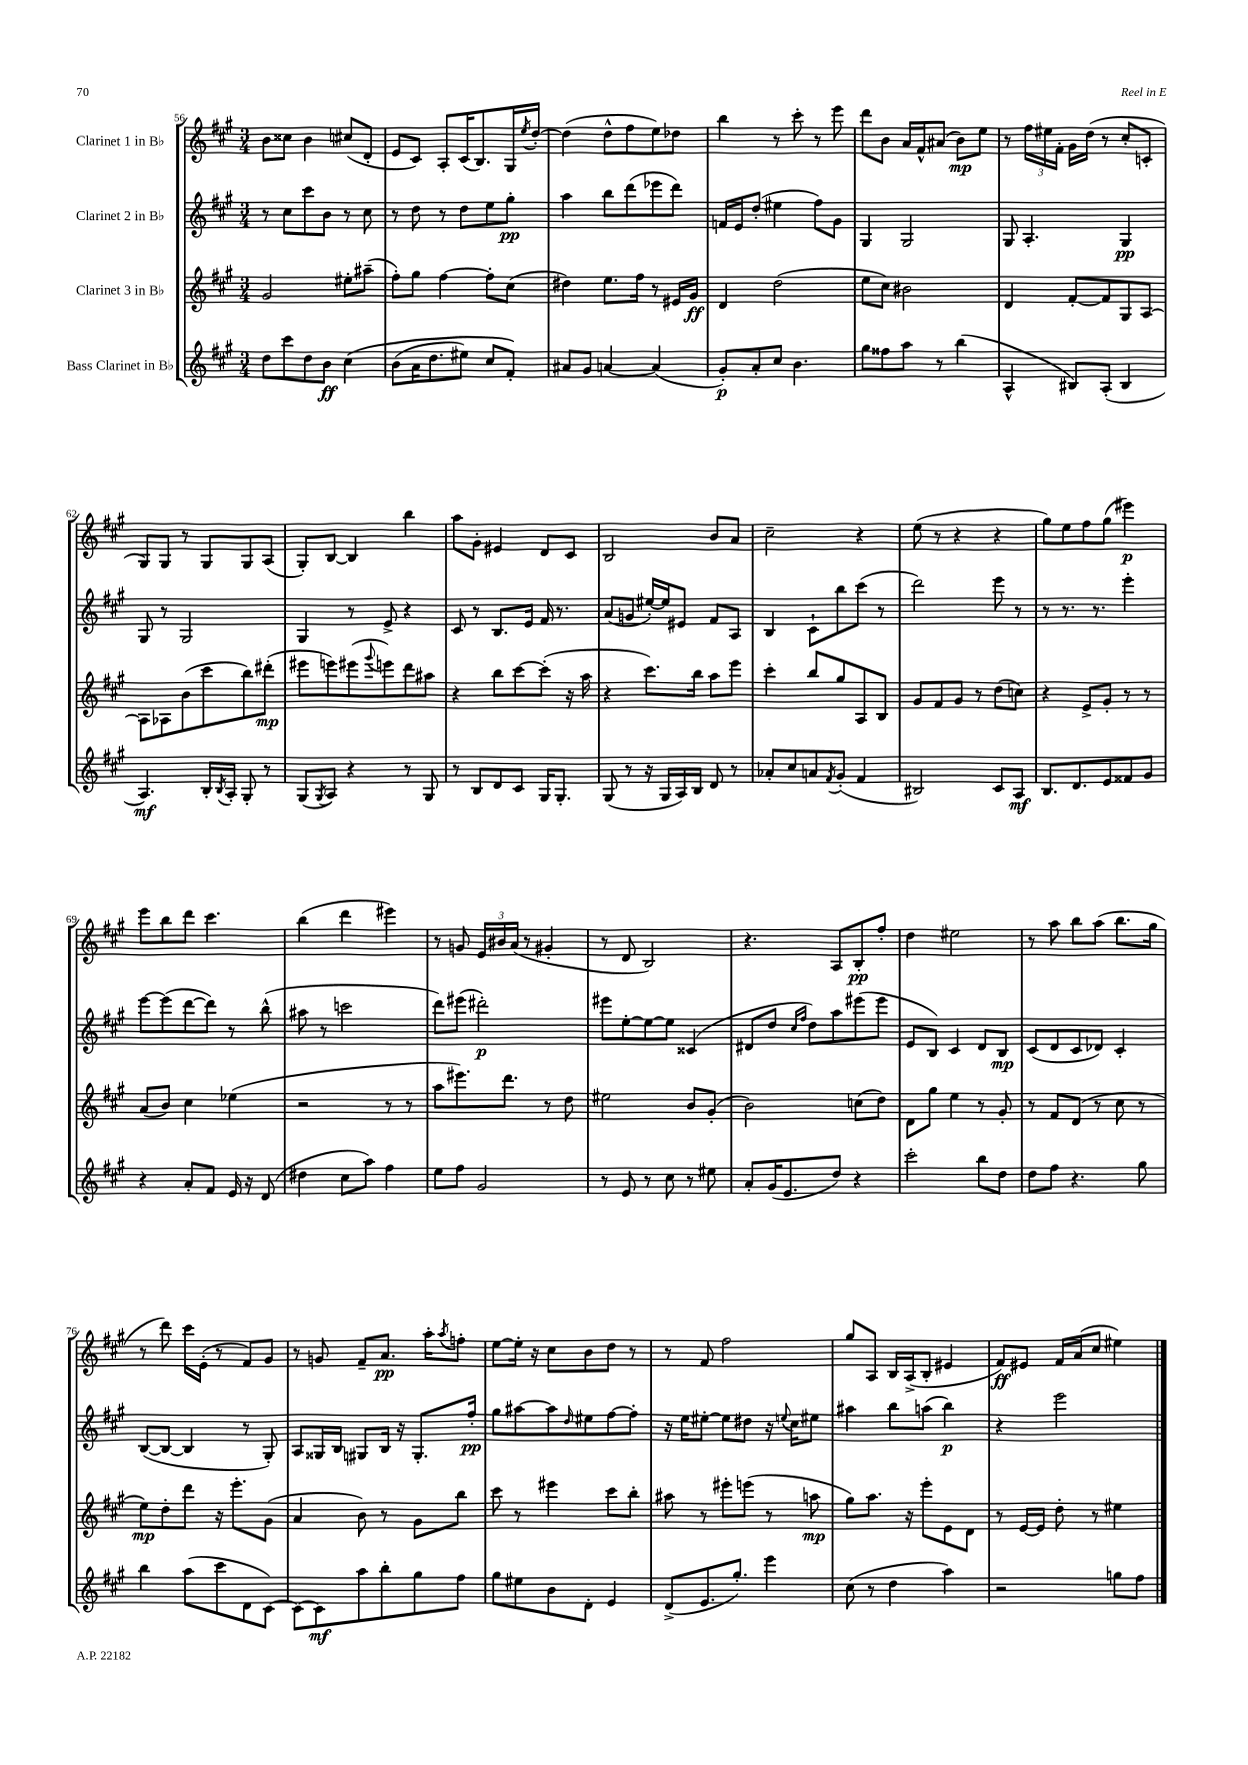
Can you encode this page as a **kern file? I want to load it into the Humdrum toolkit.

**kern	**dynam	**kern	**dynam	**kern	**dynam	**kern	**dynam
*part4	*part4	*part3	*part3	*part2	*part2	*part1	*part1
*staff4	*staff4	*staff3	*staff3	*staff2	*staff2	*staff1	*staff1
*I"Bass Clarinet in B♭	*	*I"Clarinet 3 in B♭	*	*I"Clarinet 2 in B♭	*	*I"Clarinet 1 in B♭	*
*clefG2	*	*clefG2	*	*clefG2	*	*clefG2	*
*k[f#c#g#]	*	*k[f#c#g#]	*	*k[f#c#g#]	*	*k[f#c#g#]	*
*M3/4	*	*M3/4	*	*M3/4	*	*M3/4	*
=56	=56	=56	=56	=56	=56	=56	=56
8dd\L	.	2g#/	.	8r	.	8b\L	.
8ccc#\	.	.	.	8cc#\L	.	8cc##X\J	.
8dd\	.	.	.	8ccc#\	.	4b\	.
8b\J	ff	.	.	8b\J	.	.	.
(4cc#\	.	8ee#X'\L	.	8r	.	(8cc#X/L	.
.	.	(8aa#X~\J	.	8cc#\	.	8d'/J	.
=57	=57	=57	=57	=57	=57	=57	=57
(8b\L	.	8ff#'\L)	.	8r	.	8e/L	.
16a\K	.	8gg#\J	.	8dd\	.	8c#/J)	.
8.dd\	.	.	.	.	.	.	.
.	.	[4ff#\	.	8r	.	8A'/L	.
8ee#X\J)	.	.	.	8dd\L	.	(16c#/K	.
.	.	.	.	.	.	8.B/)	.
8cc#/L	.	8ff#'\L]	.	8ee\	.	.	.
8f#'/J)	.	(8cc#\J	.	8gg#'\J	pp	16G#/L	.
.	.	.	.	.	.	8qee/	.
.	.	.	.	.	.	[16dd'/JJ	.
=58	=58	=58	=58	=58	=58	=58	=58
8a#X/L	.	4dd#X\)	.	4aa\	.	(4dd\]	.
8g#/J	.	.	.	.	.	.	.
[4an/	.	8.ee\L	.	8bb\L	.	8dd^^\L	.
.	.	.	.	(8ddd\	.	8ff#\	.
.	.	16ff#\Jk	.	.	.	.	.
(4a/]	.	8r	.	8eee-X\	.	8ee\)	.
.	.	16e#X/LL	.	8ddd\J)	.	8dd-X\J	.
.	.	16g#/JJ	ff	.	.	.	.
=59	=59	=59	=59	=59	=59	=59	=59
8g#'/L)	p	4d/	.	16fn/LL	.	4bb\	.
.	.	.	.	16e/J	.	.	.
8a'/	.	.	.	(8dd'/J	.	.	.
8cc#/J	.	(2dd\	.	4ee#X\	.	8r	.
4.b\	.	.	.	.	.	8ccc#'\	.
.	.	.	.	8ff#\L)	.	8r	.
.	.	.	.	8g#\J	.	8eee\	.
=60	=60	=60	=60	=60	=60	=60	=60
8gg#\L	.	8ee\L	.	4G#/	.	8ddd\L	.
8ff##X\	.	8cc#\J)	.	.	.	8b\J	.
8aa\J	.	2b#X\	.	2G#/	.	16a/LL	.
.	.	.	.	.	.	16f#^^/J	.
8r	.	.	.	.	.	(8a#X/J	.
(4bb\	.	.	.	.	.	8b\L)	mp
.	.	.	.	.	.	8ee\J	.
=61	=61	=61	=61	=61	=61	=61	=61
4A^^/	.	4d/	.	8G#/	.	8r	.
.	.	.	.	4.A'/	.	24ff#\LL	.
.	.	.	.	.	.	24ee#X\	.
.	.	.	.	.	.	24f#'\JJ	.
8B#X/L)	.	[8f#'/L	.	.	.	16g#\LL	.
.	.	.	.	.	.	(16dd\JJ	.
(8A'/J	.	8f#/]	.	.	.	8r	.
4B#/	.	8G#/	.	4G#/	pp	8cc#'/L	.
.	.	[8A/J	.	.	.	8cn'/J	.
!!LO:LB:g=z
=62	=62	=62	=62	=62	=62	=62	=62
4.A/)	mf	8A\L]	.	8G#/	.	8G#/L)	.
.	.	8A-X\	.	8r	.	8G#/J	.
.	.	(8b\	.	2G#/	.	8r	.
16B'/LL	.	8ccc#\	.	.	.	8G#/L	.
8qB/	.	.	.	.	.	.	.
16A'/JJ	.	.	.	.	.	.	.
8G#'/	.	8bb\)	.	.	.	8G#/	.
8r	.	(8ddd#X'\J	mp	.	.	(8A/J	.
=63	=63	=63	=63	=63	=63	=63	=63
(8G#/L	.	8eee#X\L	.	4G#/	.	8G#'/L)	.
8qG#/	.	.	.	.	.	.	.
8A/J)	.	8eeen\)	.	.	.	[8B/J	.
4r	.	(8eee#X\	.	8r	.	4B/]	.
.	.	8qqggg#/	.	.	.	.	.
.	.	8eeen\)	.	8e^/	.	.	.
8r	.	8ddd\	.	4r	.	4bb\	.
8G#/	.	8aa#X\J	.	.	.	.	.
=64	=64	=64	=64	=64	=64	=64	=64
8r	.	4r	.	8c#/	.	8aa\L	.
8B/L	.	.	.	8r	.	8g#'\J	.
8d/	.	8bb\L	.	8.B/L	.	4e#X/	.
8c#/J	.	[8ccc#\	.	.	.	.	.
.	.	.	.	16e/Jk	.	.	.
16G#/KL	.	(8ccc#'\J]	.	16f#/	.	8d/L	.
8.G#'/J	.	.	.	8.r	.	.	.
.	.	16r	.	.	.	8c#/J	.
.	.	16aa\	.	.	.	.	.
=65	=65	=65	=65	=65	=65	=65	=65
(8G#/	.	4r	.	(8a/L	.	2B/	.
8r	.	.	.	8gn/J	.	.	.
16r	.	8.ccc#\L)	.	[16ee#X'/LL)	.	.	.
16G#/LL	.	.	.	16ee#/J]	.	.	.
16A/)	.	.	.	8e#X/J	.	.	.
16B/JJ	.	16bb\Jk	.	.	.	.	.
8d/	.	8aa\L	.	8f#/L	.	8b/L	.
8r	.	8eee\J	.	8A/J	.	8a/J	.
=66	=66	=66	=66	=66	=66	=66	=66
8a-X'/L	.	4ccc#'\	.	4B/	.	2cc#~\	.
8cc#/	.	.	.	.	.	.	.
8an/	.	8bb/L	.	8c#`\L	.	.	.
8qf#/	.	.	.	.	.	.	.
(8g#'/J	.	8gg#/	.	8bb\	.	.	.
4f#/	.	8A/	.	(8ccc#\J	.	4r	.
.	.	8B/J	.	8r	.	.	.
=67	=67	=67	=67	=67	=67	=67	=67
2B#X/)	.	8g#/L	.	2ddd\)	.	(8ee\	.
.	.	8f#/	.	.	.	8r	.
.	.	8g#/J	.	.	.	4r	.
.	.	8r	.	.	.	.	.
8c#/L	.	(8dd\L	.	8eee\	.	4r	.
8A/J	mf	8ccn\J)	.	8r	.	.	.
=68	=68	=68	=68	=68	=68	=68	=68
8.B/L	.	4r	.	8r	.	8gg#\L)	.
.	.	.	.	8.r	.	8ee\	.
8.d/	.	.	.	.	.	.	.
.	.	8e^/L	.	.	.	8ff#\	.
.	.	.	.	8.r	.	.	.
8e/	.	8g#'/J	.	.	.	(8gg#\J	.
8f##X/	.	8r	.	4eee'\	.	4eee#X\)	p
8g#/J	.	8r	.	.	.	.	.
!!LO:LB:g=z
=69	=69	=69	=69	=69	=69	=69	=69
4r	.	(8a/L	.	[8eee\L	.	8eee\L	.
.	.	8b/J)	.	(8eee\]	.	8bb\	.
8a'/L	.	4cc#\	.	[8ddd\	.	8ddd\J	.
8f#/J	.	.	.	8ddd\J])	.	4.ccc#\	.
16e/	.	(4ee-X\	.	8r	.	.	.
16r	.	.	.	.	.	.	.
(8d/	.	.	.	(8bb^^\	.	.	.
=70	=70	=70	=70	=70	=70	=70	=70
4dd#X\	.	2r	.	8aa#X\	.	(4bb\	.
.	.	.	.	8r	.	.	.
8cc#\L	.	.	.	2cccn\	.	4ddd\	.
8aa\J)	.	.	.	.	.	.	.
4ff#\	.	8r	.	.	.	4eee#X\)	.
.	.	8r	.	.	.	.	.
=71	=71	=71	=71	=71	=71	=71	=71
8ee\L	.	8aa\L	.	8ddd\L)	.	8r	.
8ff#\J	.	8.eee#X\)	.	(8eee#X\J	.	8gn/	.
2g#/	.	.	.	2ddd#X'\)	p	24e/LL	.
.	.	.	.	.	.	24b#X/	.
.	.	8.ddd\J	.	.	.	.	.
.	.	.	.	.	.	(24a/JJ	.
.	.	.	.	.	.	8r	.
.	.	8r	.	.	.	4g#X'/	.
.	.	8dd\	.	.	.	.	.
=72	=72	=72	=72	=72	=72	=72	=72
8r	.	2ee#X\	.	8eee#X\L	.	8r	.
8e/	.	.	.	[8ee'\	.	8d/	.
8r	.	.	.	8ee\_	.	2B/)	.
8cc#\	.	.	.	8ee\J]	.	.	.
8r	.	8b/L	.	(4c##X/	.	.	.
8ee#X\	.	(8g#'/J	.	.	.	.	.
=73	=73	=73	=73	=73	=73	=73	=73
8a'/L	.	2b\)	.	8d#X/L	.	4.r	.
(16g#/K	.	.	.	8dd/J	.	.	.
8.e/	.	.	.	.	.	.	.
.	.	.	.	16qqcc#/LL	.	.	.
.	.	.	.	16qqff#/JJ	.	.	.
.	.	.	.	8dd\L)	.	.	.
8dd/J)	.	.	.	8aa\	.	8A/L	.
4r	.	(8ccn\L	.	(8eee#X\	.	8B'/	pp
.	.	8dd\J)	.	8eee#\J	.	8ff#'/J	.
=74	=74	=74	=74	=74	=74	=74	=74
2ccc#'\	.	8d\L	.	8e/L	.	4dd\	.
.	.	8gg#\J	.	8B/J)	.	.	.
.	.	4ee\	.	4c#/	.	2ee#X\	.
8bb\L	.	8r	.	8d/L	.	.	.
8dd\J	.	8g#'/	.	8B/J	mp	.	.
=75	=75	=75	=75	=75	=75	=75	=75
8dd\L	.	8r	.	(8c#/L	.	8r	.
8ff#\J	.	8f#/L	.	8d/	.	8aa\	.
4.r	.	(8d/J	.	8c#/	.	8bb\L	.
.	.	8r	.	8d-X/J)	.	(8aa\J	.
.	.	8cc#\	.	4c#'/	.	8.bb\L	.
8gg#\	.	8r	.	.	.	.	.
.	.	.	.	.	.	16gg#\Jk	.
!!LO:LB:g=z
=76	=76	=76	=76	=76	=76	=76	=76
4bb\	.	8ee\L)	mp	([8B/L	.	8r	.
.	.	8dd'\	.	8B/J_	.	8ddd\)	.
(8aa\L	.	8ddd\J	.	4B/]	.	16ccc#\LL	.
.	.	.	.	.	.	(16e'\JJ	.
8ccc#\	.	16r	.	.	.	8r	.
.	.	8.eee'\L	.	.	.	.	.
8d\	.	.	.	8r	.	8f#/L)	.
[8c#\J)	.	(8g#\J	.	8G#'/)	.	8g#/J	.
=77	=77	=77	=77	=77	=77	=77	=77
8c#\L_	.	4a/	.	8A/L	.	8r	.
8c#\]	mf	.	.	16G##X/L	.	8gn/	.
.	.	.	.	16B/JJ	.	.	.
8aa\	.	8b\)	.	8G#X/L	.	8f#~/L	.
8bb'\	.	8r	.	16B/Jk	.	8.a/J	pp
.	.	.	.	16r	.	.	.
8gg#\	.	8g#\L	.	8.G#'/L	.	.	.
.	.	.	.	.	.	16aa'\KL	.
.	.	.	.	.	.	8qaa/	.
8ff#\J	.	8bb\J	.	.	.	8ffn'\J	.
.	.	.	.	16ff#'/Jk	pp	.	.
=78	=78	=78	=78	=78	=78	=78	=78
8gg#\L	.	8ccc#\	.	8gg#\L	.	[8ee\L	.
8ee#X\	.	8r	.	[8aa#X\	.	16ee'\Jk]	.
.	.	.	.	.	.	16r	.
8b\	.	4eee#X\	.	8aa#\]	.	8cc#\L	.
.	.	.	.	16qqdd/	.	.	.
8d'\J	.	.	.	8ee#X\	.	8b\	.
4e/	.	8ccc#\L	.	[8ff#\	.	8dd\J	.
.	.	8bb'\J	.	8ff#'\J]	.	8r	.
=79	=79	=79	=79	=79	=79	=79	=79
(8d^/L	.	8aa#X\	.	16r	.	8r	.
.	.	.	.	16ee\KL	.	.	.
8.e/	.	8r	.	[8ee#X'\J	.	8f#/	.
.	.	8eee#X'\L	.	8ee#\L]	.	2ff#\	.
8.gg#'/J)	.	.	.	.	.	.	.
.	.	(8eeen\J	.	8dd#X\J	.	.	.
4eee\	.	8r	.	16r	.	.	.
.	.	.	.	8qqeen/	.	.	.
.	.	.	.	16cc#\KL	.	.	.
.	.	8aan\	mp	8ee#X\J	.	.	.
=80	=80	=80	=80	=80	=80	=80	=80
(8cc#\	.	8gg#\L)	.	4aa#X\	.	8gg#/L	.
8r	.	8.aa\J	.	.	.	8A/J	.
4dd\	.	.	.	8bb\L	.	16B/LL	.
.	.	16r	.	.	.	(16A^/J	.
.	.	8eee'\L	.	(8aan\J	.	8B'/J	.
4aa\)	.	8e\	.	4bb\)	p	4e#X/	.
.	.	8d\J	.	.	.	.	.
=81	=81	=81	=81	=81	=81	=81	=81
2r	.	8r	.	4r	.	8f#/L)	ff
.	.	[16e/LL	.	.	.	8e#X/J	.
.	.	16e/JJ]	.	.	.	.	.
.	.	8dd'\	.	2eee\	.	16f#/LL	.
.	.	.	.	.	.	(16a/J	.
.	.	8r	.	.	.	8cc#/J	.
8ggn\L	.	4ee#X\	.	.	.	4ee#X\)	.
8ff#\J	.	.	.	.	.	.	.
==	==	==	==	==	==	==	==
*-	*-	*-	*-	*-	*-	*-	*-
